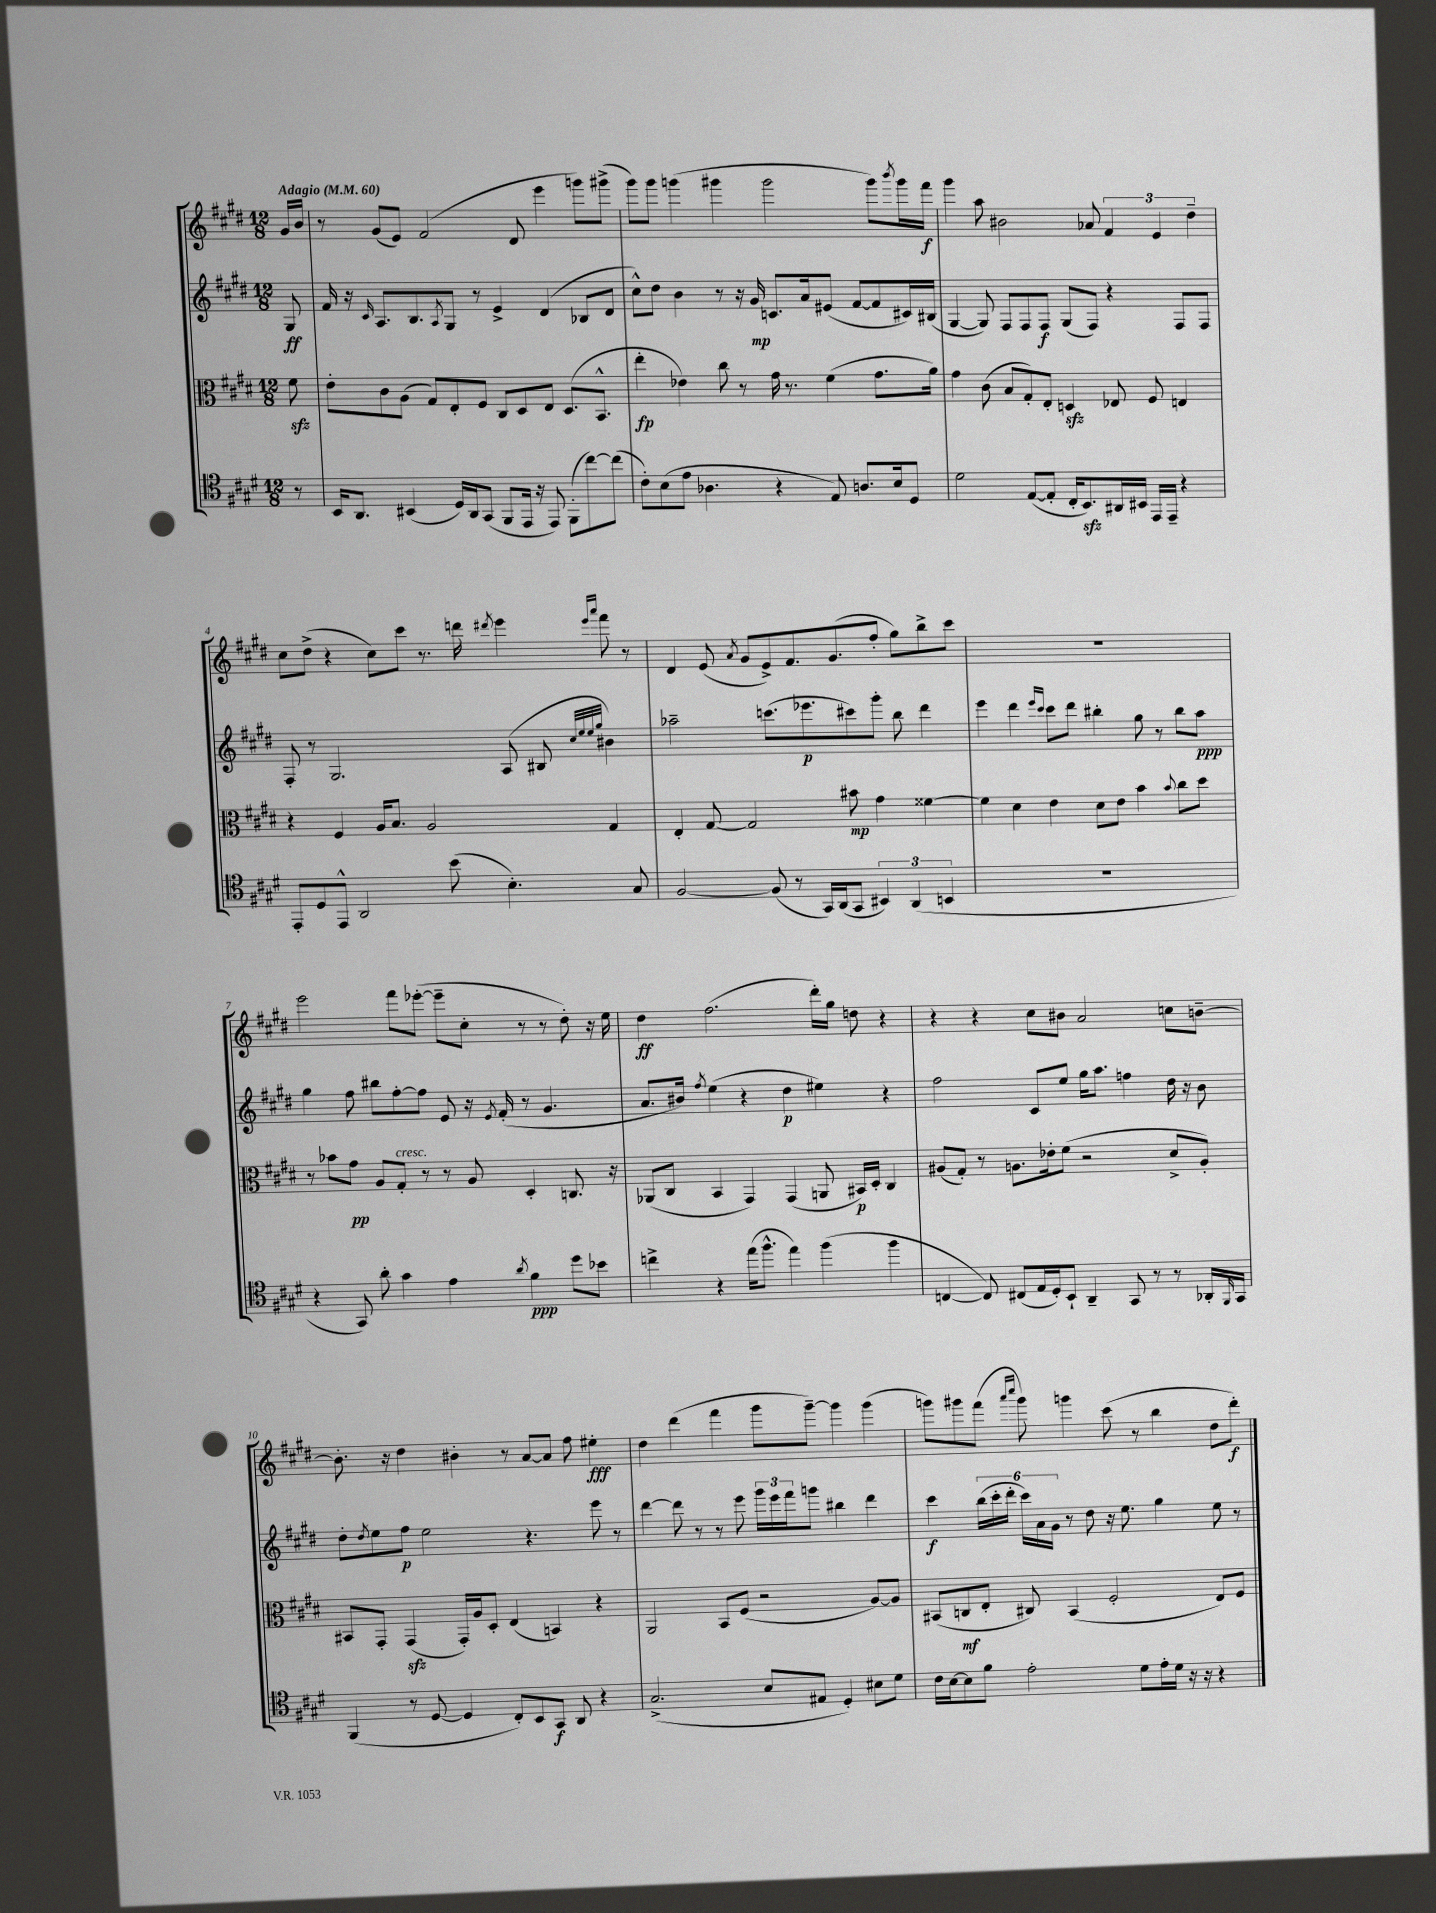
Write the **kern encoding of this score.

**kern	**dynam	**kern	**dynam	**kern	**dynam	**kern	**dynam
*part4	*part4	*part3	*part3	*part2	*part2	*part1	*part1
*staff4	*staff4	*staff3	*staff3	*staff2	*staff2	*staff1	*staff1
*clefC4	*	*clefC3	*	*clefG2	*	*clefG2	*
*k[f#c#g#d#]	*	*k[f#c#g#d#]	*	*k[f#c#g#d#]	*	*k[f#c#g#d#]	*
*M12/8	*	*M12/8	*	*M12/8	*	*M12/8	*
*MM60	*	*MM60	*	*MM60	*	*MM60	*
=	=	=	=	=	=	=	=
!	!	!	!	!	!	!LO:TX:a:B:t=Adagio	!
8r	.	8f#zz\	.	8G#/	ff	16g#/LL	.
.	.	.	.	.	.	16b/JJ	.
=1	=1	=1	=1	=1	=1	=1	=1
16BB/KL	.	8e'\L	.	16f#/	.	8r	.
8.AA/J	.	.	.	16r	.	.	.
.	.	.	.	16qqc#/	.	.	.
.	.	8c#\	.	8.A/L	.	(8g#/L	.
(4BB#X/	.	(8A\J	.	.	.	8e/J)	.
.	.	.	.	8.B/	.	.	.
.	.	8G#/L)	.	.	.	(2f#/	.
.	.	.	.	8qA/	.	.	.
16D#/LL)	.	8E'/	.	8G#/J	.	.	.
16AA/J	.	.	.	.	.	.	.
(8GG#/J	.	8F#/J	.	8r	.	.	.
8FF#/L	.	8C#/L	.	4e^/	.	.	.
16EE/Jk	.	8D#/	.	.	.	8d#/	.
16r	.	.	.	.	.	.	.
8EE/)	.	8E/J	.	(4d#/	.	4eee\	.
(8FF#'\L	.	(8.D#/L	.	.	.	.	.
[8cc#\)	.	.	.	8B-X/L	.	8gggn\L)	.
.	.	8.BB^^/J	.	.	.	.	.
(8cc#\J]	.	.	.	8d#/J	.	(8ggg#X^\J	.
=2	=2	=2	=2	=2	=2	=2	=2
8c#'\L)	.	4ee'\	fp	8cc#^^\L)	.	8ggg#\L)	.
(8B\	.	.	.	8dd#\J	.	8ggg#\J	.
8e\J	.	4e-X\)	.	4b\	.	(4gggn\	.
4.A-X\	.	.	.	.	.	.	.
.	.	8cc#\	.	8r	.	4ggg#X\	.
.	.	8r	.	16r	.	.	.
.	.	.	.	16g#/	mp	.	.
4r	.	16g#\	.	8.cn/L	.	2ggg#\	.
.	.	8.r	.	.	.	.	.
.	.	.	.	16a/k	.	.	.
8E/)	.	(4f#\	.	(8e#X/J	.	.	.
8.An/L	.	.	.	[8f#/L	.	.	.
.	.	8.g#\L	.	8f#/]	.	8ggg#\L)	.
16B/k	.	.	.	.	.	.	.
.	.	.	.	.	.	8qbbb/	.
8D#/J	.	.	.	16c#X/L)	.	16ggg#\L	.
.	.	16a\Jk)	.	(16B#X/JJ	.	16fff#\JJ	f
=3	=3	=3	=3	=3	=3	=3	=3
2d#\	.	4g#\	.	[4G#/	.	4ggg#\	.
.	.	(8c#\	.	8G#/])	.	8aa\	.
.	.	8B/L	.	8F#/L	.	2b#X\	.
([8E/L	.	8G#'/)	.	8F#/	.	.	.
8E'/J]	.	8E'/J	.	8F#/J	f	.	.
16C#'/KL	.	4Dnzz/	.	(8G#/L	.	.	.
8.BBzz/)	.	.	.	.	.	.	.
.	.	.	.	8F#/J)	.	8a-X/	.
16AA#X/L	.	8E-X/	.	4r	.	6f#/	.
16BB#X/JJ	.	.	.	.	.	.	.
16EE/LL	.	8F#/	.	.	.	.	.
.	.	.	.	.	.	6e/	.
16EE~/JJ	.	.	.	.	.	.	.
4r	.	4En/	.	8F#/L	.	.	.
.	.	.	.	.	.	6dd#~\	.
.	.	.	.	8F#/J	.	.	.
!!LO:LB:g=z
=4	=4	=4	=4	=4	=4	=4	=4
8EE'/L	.	4r	.	8F#'/	.	8cc#\L	.
8D#/	.	.	.	8r	.	(8dd#^\J	.
8EE^^/J	.	4F#/	.	2.G#/	.	4r	.
2AA/	.	.	.	.	.	.	.
.	.	16A/KL	.	.	.	8cc#\L)	.
.	.	8.B/J	.	.	.	.	.
.	.	.	.	.	.	8ccc#\J	.
.	.	2A/	.	.	.	8.r	.
(8b\	.	.	.	.	.	.	.
.	.	.	.	.	.	16dddn\	.
.	.	.	.	.	.	8qddd#X/	.
4.B'\)	.	.	.	(8A/	.	4eee\	.
.	.	.	.	8B#X/	.	.	.
.	.	.	.	32qqcc#/LLL	.	.	.
.	.	.	.	32qqee/	.	.	.
.	.	.	.	32qqee/	.	16qqeee/LL	.
.	.	.	.	32qqgg#/JJJ	.	16qqaaa/JJ	.
.	.	4G#/	.	4b#X\)	.	8fff#\	.
8G#/	.	.	.	.	.	8r	.
=5	=5	=5	=5	=5	=5	=5	=5
[2F#/	.	4E'/	.	2aa-X~\	.	4d#/	.
.	.	[8G#/	.	.	.	(8e/	.
.	.	.	.	.	.	8qa/	.
.	.	2G#/]	.	.	.	8g#/L	.
(8F#/]	.	.	.	(8.cccn\L	.	8e^/)	.
8r	.	.	.	.	.	8.f#/	.
.	.	.	.	8.eee-X\	p	.	.
16GG#/LL)	.	.	.	.	.	.	.
(16AA/J	.	.	.	.	.	(8.g#/	.
8GG#/J	.	8b#X\	mp	8ccc#X\)	.	.	.
6BB#X/)	.	4g#\	.	8ggg#'\J	.	8ff#'/J	.
.	.	.	.	8bb\	.	8gg#\L)	.
(6AA/	.	.	.	.	.	.	.
.	.	[4f##X\	.	4ddd#\	.	8bb^\	.
6BBn/	.	.	.	.	.	.	.
.	.	.	.	.	.	8ccc#\J	.
=6	=6	=6	=6	=6	=6	=6	=6
1.r	.	4f##\]	.	4eee\	.	1.r	.
.	.	4d#\	.	4ddd#\	.	.	.
.	.	.	.	16qqeee/LL	.	.	.
.	.	.	.	16qqccc#/JJ	.	.	.
.	.	4e\	.	8ccc#\L	.	.	.
.	.	.	.	8ddd#\J	.	.	.
.	.	8d#\L	.	4bb#X'\	.	.	.
.	.	8e\J	.	.	.	.	.
.	.	4b\	.	8gg#\	.	.	.
.	.	.	.	8r	.	.	.
.	.	8qqb/	.	.	.	.	.
.	.	8cc#\L	.	8bb#\L	.	.	.
.	.	8dd#\J	.	8aa\J	ppp	.	.
!!LO:LB:g=z
=7	=7	=7	=7	=7	=7	=7	=7
4r	.	8r	.	4gg#\	.	2eee\	.
.	.	8b-X\L	.	.	.	.	.
8GG#/)	.	8g#\J	pp	8ff#\	.	.	.
8a'\	.	8A/L	.	8bb#X\L	.	.	.
!	!	!LO:TX:a:i:t=cresc.	!	!	!	!	!
4g#\	.	8G#'/J	.	[8ff#'\	.	8fff#\L	.
.	.	8r	.	8ff#\J]	.	([8eee-X'\J	.
4e\	.	8r	.	8e/	.	8eee-~\L]	.
.	.	8A/	.	16r	.	8cc#'\J	.
.	.	.	.	8qe/	.	.	.
.	.	.	.	(16f#'/	.	.	.
8qa/	.	.	.	.	.	.	.
4f#\	ppp	4D#'/	.	8r	.	8r	.
.	.	.	.	4.g#/	.	8r	.
8dd#\L	.	8.Cn/	.	.	.	8dd#'\)	.
8b-X\J	.	.	.	.	.	16r	.
.	.	16r	.	.	.	16ee\	.
=8	=8	=8	=8	=8	=8	=8	=8
4ccn^\	.	(8AA-X/L	.	8.a/L	.	4dd#\	ff
.	.	8C#/J	.	.	.	.	.
.	.	.	.	16b#X/Jk)	.	.	.
.	.	.	.	8qff#/	.	.	.
4r	.	4BB/	.	(4ee\	.	(2.ff#\	.
(16ee\KL	.	4GG#/)	.	4r	.	.	.
8.ff#^^\J	.	.	.	.	.	.	.
4ee\)	.	(4GG#/	.	4dd#\	p	.	.
(4ff#\	.	8AAn/	.	4ee#X\)	.	16ddd#'\LL)	.
.	.	.	.	.	.	16gg#\JJ	.
.	.	16BB#X/LL)	p	.	.	8ddn\	.
.	.	16D#'/JJ	.	.	.	.	.
4ff#\	.	4C#/	.	4r	.	4r	.
=9	=9	=9	=9	=9	=9	=9	=9
[4Cn/	.	(8A#X/L	.	2ff#\	.	4r	.
.	.	8G#'/J)	.	.	.	.	.
8C/])	.	8r	.	.	.	4r	.
(8C#X/L	.	8.An\L	.	.	.	.	.
16E/L	.	.	.	8c#/L	.	8cc#\L	.
16D#'/J)	.	16e-X'\k	.	.	.	.	.
8BB`/J	.	(8f#\J	.	8ee/J	.	8b#X\J	.
4AA~/	.	2r	.	16gg#\KL	.	2a/	.
.	.	.	.	8.aa\J	.	.	.
8GG#/	.	.	.	4ffn\	.	.	.
8r	.	.	.	.	.	.	.
8r	.	8d#^/L	.	16dd#\	.	8ccn\L	.
.	.	.	.	16r	.	.	.
16AA-X'/LL	.	8A'/J)	.	8b\	.	[8bn~\J	.
16qqFF#/	.	.	.	.	.	.	.
16GG#/JJ	.	.	.	.	.	.	.
!!LO:LB:g=z
=10	=10	=10	=10	=10	=10	=10	=10
(4FF#/	.	8BB#X/L	.	8dd#'\L	.	8.b'\]	.
.	.	.	.	8qdd#/	.	.	.
.	.	8GG#'/J	.	8ee\	.	.	.
.	.	.	.	.	.	16r	.
8r	.	(4GG#zz/	.	8ff#\J	p	4dd#\	.
[8D#/	.	.	.	2ee\	.	.	.
4D#/]	.	16GG#'/LL)	.	.	.	4b#X'\	.
.	.	16A/J	.	.	.	.	.
.	.	8D#'/J	.	.	.	.	.
8C#'/L)	.	(4E/	.	.	.	8r	.
8BB/	.	.	.	4.r	.	[8a/L	.
8GG#/J	f	4BBn/)	.	.	.	8a/J]	.
8AA/	.	.	.	.	.	8ff#\	.
4r	.	4r	.	8eee\	.	4ee#X'\	fff
.	.	.	.	8r	.	.	.
=11	=11	=11	=11	=11	=11	=11	=11
(2.G#^/	.	2AA/	.	[4ddd#\	.	4dd#\	.
.	.	.	.	8ddd#\]	.	(4ddd#\	.
.	.	.	.	8r	.	.	.
.	.	8BB/L	.	8r	.	4fff#\	.
.	.	(8F#/J	.	8eee\	.	.	.
8B/L	.	2r	.	24ggg#\LL	.	8ggg#\L	.
.	.	.	.	24eee\	.	.	.
.	.	.	.	24fff#\J	.	.	.
8E#X/J	.	.	.	8gggn\J	.	[8ggg#~\J)	.
4D#'/)	.	.	.	4bb#X\	.	4ggg#\]	.
8B#X\L	.	[8A/L)	.	4ddd#\	.	(4ggg#\	.
8d#\J	.	8A/J]	.	.	.	.	.
=12	=12	=12	=12	=12	=12	=12	=12
16c#\LL	.	(8BB#X/L	.	4ccc#\	f	8gggn\L)	.
[16B\J	.	.	.	.	.	.	.
8B\]	.	8Cn/	mf	.	.	8ggg#X\	.
8f#\J	.	8E'/J	.	(24bb\LL	.	(8fff#\J	.
.	.	.	.	24ccc#'\	.	.	.
.	.	.	.	24ddd#'\JJ	.	.	.
.	.	.	.	.	.	16qqaaa/LL	.
.	.	.	.	.	.	16qqcccc#/JJ	.
2e'\	.	8C#X/)	.	24ccc#\LL)	.	8ggg#\)	.
.	.	.	.	24a\	.	.	.
.	.	.	.	24g#\JJ	.	.	.
.	.	(4BB#/	.	8r	.	4gggn\	.
.	.	.	.	8dd#\	.	.	.
.	.	2F#'/	.	16r	.	(8ccc#\	.
.	.	.	.	8.ee\	.	.	.
8d#\L	.	.	.	.	.	8r	.
16e'\L	.	.	.	4gg#\	.	4bb\	.
16d#\JJ	.	.	.	.	.	.	.
16r	.	.	.	.	.	.	.
16r	.	.	.	.	.	.	.
4r	.	8E/L)	.	8ee\	.	8dd#\L	.
.	.	8F#/J	.	8r	.	8ddd#'\J)	f
==	==	==	==	==	==	==	==
*-	*-	*-	*-	*-	*-	*-	*-
